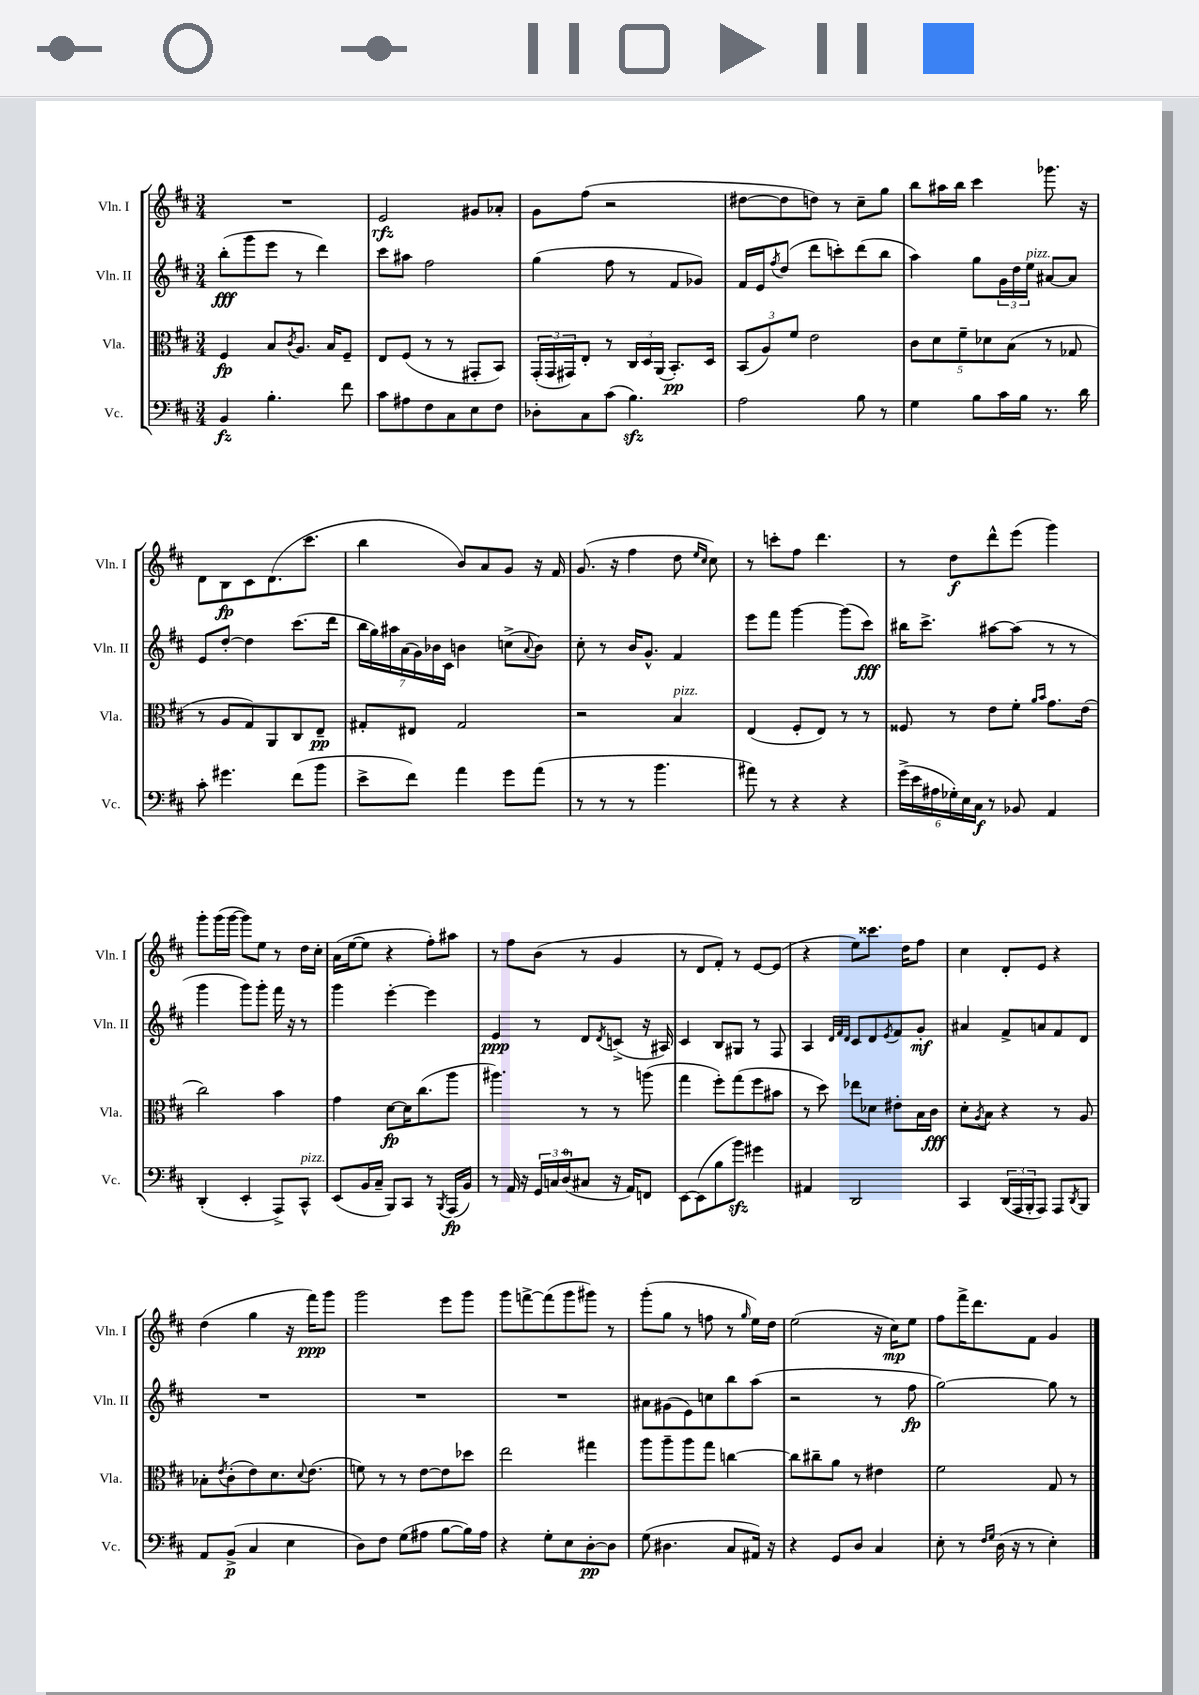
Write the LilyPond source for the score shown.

<<
\new StaffGroup <<
\new Staff = "s0" \with { instrumentName = "Vln. I" shortInstrumentName = "Vln. I" } {
    \clef treble \key d \major \numericTimeSignature \time 3/4
    R2. |
    e'2\rfz gis'8 aes'8-. |
    g'8 fis''8( r2 |
    dis''8~ dis''8 d''8) r8 cis''8-- g''8 |
    b''8 ais''16 b''16 cis'''4 ges'''8. r16 |
    d'8 b8\fp cis'8 d'8.( cis'''8. |
    b''4 b'8) a'8 g'8 r16 fis'16 |
    g'8.( r16 fis''4 d''8 \grace { e''16 cis''16 } cis''8) |
    r8 c'''8-. fis''8 d'''4. |
    r8 d''8\f d'''8-^ e'''8( g'''4) |
    g'''8-. g'''16( g'''16~ g'''8) e''8 r8 d''16 cis''16-. |
    a'16( e''16~ e''8 r4 fis''8-.) ais''8 |
    r8 fis''8 b'8( r8 g'4 |
    r8 d'8 fis'8-.) r8 e'8~ e'8( |
    r4 e''8) cisis'''8. d''16 fis''8 |
    cis''4 d'8-. e'8 r4 |
    d''4( g''4 r16 fis'''16\ppp) g'''8 |
    g'''2 e'''8 g'''8 |
    g'''8 f'''8~-> f'''8( g'''8 gis'''8) r8 |
    g'''8-.( g''8 r8 f''8 r8 \grace { g''16 } e''16) d''16 |
    e''2( r16 cis''16\mp) e''8 |
    fis''8 fis'''16-> d'''8. fis'8 g'4 \bar "|." |
}
\new Staff = "s1" \with { instrumentName = "Vln. II" shortInstrumentName = "Vln. II" } {
    \clef treble \key d \major \numericTimeSignature \time 3/4
    b''8-.\fff( g'''8 e'''8 r8 d'''4) |
    cis'''8 ais''8 fis''2 |
    g''4( fis''8 r8 fis'8 ges'8) |
    fis'16 e'16 \acciaccatura { fis''8 } d''8( d'''8 c'''8-.) d'''8( b''8 |
    a''4) g''8 \tuplet 3/2 { g'16 d''16 e''16^\markup { \italic "pizz." } } ais'8~ ais'8 |
    e'8 d''8~-. d''4 cis'''8.( d'''16 |
    \tuplet 7/4 { b''16 g''16) ais''16 a'16( g'16) bes'16 cis'16 } b'4 c''8->( \appoggiatura { a'8 } b'8) |
    cis''8-. r8 b'16 g'8.-^ fis'4 |
    e'''8 fis'''8 g'''4~ g'''8( cis'''8\fff) |
    bis''16 cis'''8.-> ais''8~ ais''8( r8 r8 |
    g'''4 g'''8) g'''8-. fis'''16 r16 r8 |
    g'''4 e'''4~-. e'''4 |
    e'4\ppp r8 d'8 \acciaccatura { d'8 } c'8->( r16 ais16) |
    cis'4 b8 gis8 r8 fis8 |
    a4 \grace { d'32 fis'32 d'32 } cis'8 d'8 \acciaccatura { e'8 } fis'8 g'8-.\mf |
    ais'4 fis'8-> a'8 fis'8 d'8 |
    R2. |
    R2. |
    R2. |
    ais'8 gis'8( e'8) c''8 b''8 a''8( |
    r2 r8 fis''8\fp |
    g''2~) g''8 r8 \bar "|." |
}
\new Staff = "s2" \with { instrumentName = "Vla." shortInstrumentName = "Vla." } {
    \clef alto \key d \major \numericTimeSignature \time 3/4
    fis4\fp b8 \acciaccatura { cis'8 } a8. b16 fis8-- |
    e8 fis8( r8 r8 gis,8-. b,8) |
    \tuplet 3/2 { g,16-.( g,16 gis,16) } e8-. r8 \tuplet 3/2 { cis16 d16 a,16( } b,8.-.\pp) d16 |
    \tuplet 3/2 { b,8( a8) fis'8 } e'2 |
    \tuplet 5/4 { cis'8 d'8 fis'8-- des'8 b8( } r8 ges8 |
    r8 a8 g8) a,8 cis8 e8--\pp |
    gis8-. eis8 gis2 |
    r2 b4^\markup { \italic "pizz." } |
    e4( fis8-. e8) r8 r8 |
    fisis8 r8 e'8 fis'8-. \grace { a'16 b'16 } g'8. e'16( |
    cis''2) b'4 |
    g'4 d'8~\fp d'16 cis''8.( a''8 |
    ais''4.) r8 r8 a''8( |
    g''4 fis''8-.) g''8( fis''8 bis'8 |
    r8 d''8) ees''8 des'8 eis'8-. b16 cis'16\fff |
    d'8-. \acciaccatura { a8 } b8 r4 r8 a8 |
    bes8-. \acciaccatura { e'8 } cis'8-.( e'8) d'8. \appoggiatura { d'8 } e'8.( |
    f'8) r8 r8 e'8~ e'8 des''8 |
    e''2 gis''4 |
    a''8 a''8-- a''8 g''8 c''4~ |
    c''8 cis''8-- a'8 r8 eis'4 |
    fis'2 g8 r8 \bar "|." |
}
\new Staff = "s3" \with { instrumentName = "Vc." shortInstrumentName = "Vc." } {
    \clef bass \key d \major \numericTimeSignature \time 3/4
    b,4\fz b4.-. fis'8 |
    cis'8 ais8 fis8 cis8 e8 fis8 |
    des8-. cis8 cis'8( b4.\sfz) |
    a2 b8 r8 |
    g4 b8 cis'16 b16 r8. d'16 |
    cis'8-. gis'4. fis'8( b'8 |
    e'8-> fis'8) a'4 g'8 a'8( |
    r8 r8 r8 b'4. |
    ais'8) r8 r4 r4 |
    \tuplet 6/4 { g'16->( e'16 ais16 ges16-.) e16 cis16\f } r8 bes,8 a,4 |
    d,4-.( e,4-. a,,8->) cis,8-^^\markup { \italic "pizz." } |
    e,8( b,16 cis16-- b,,8) cis,8 r8 \acciaccatura { b,,8 } a,,16\fp( b,16) |
    r8 a,16 r16 \tuplet 3/2 { g,16 c16 d16-0( } cis8 r16 a,16) f,8 |
    e,8~ e,8( b8 b'8\sfz) gis'4 |
    ais,4 d,2 |
    cis,4 \tuplet 3/2 { d,16( a,,16 b,,16-. } a,,8) a,,8 \acciaccatura { d,8 } b,,8 |
    a,8 b,8->\p( cis4 e4 |
    d8) fis8 g8( ais8 b8~ b16) ais16 |
    r4 g8-. e8 d8~-.\pp d8 |
    g8( dis4. cis8 ais,16) r16 |
    r4 g,8 d8 cis4 |
    e8-. r8 \grace { fis16 g16 } d16( r16 r8 e4-.) \bar "|." |
}
>>
>>
\layout { \context { \Score \remove "Bar_number_engraver" } }
